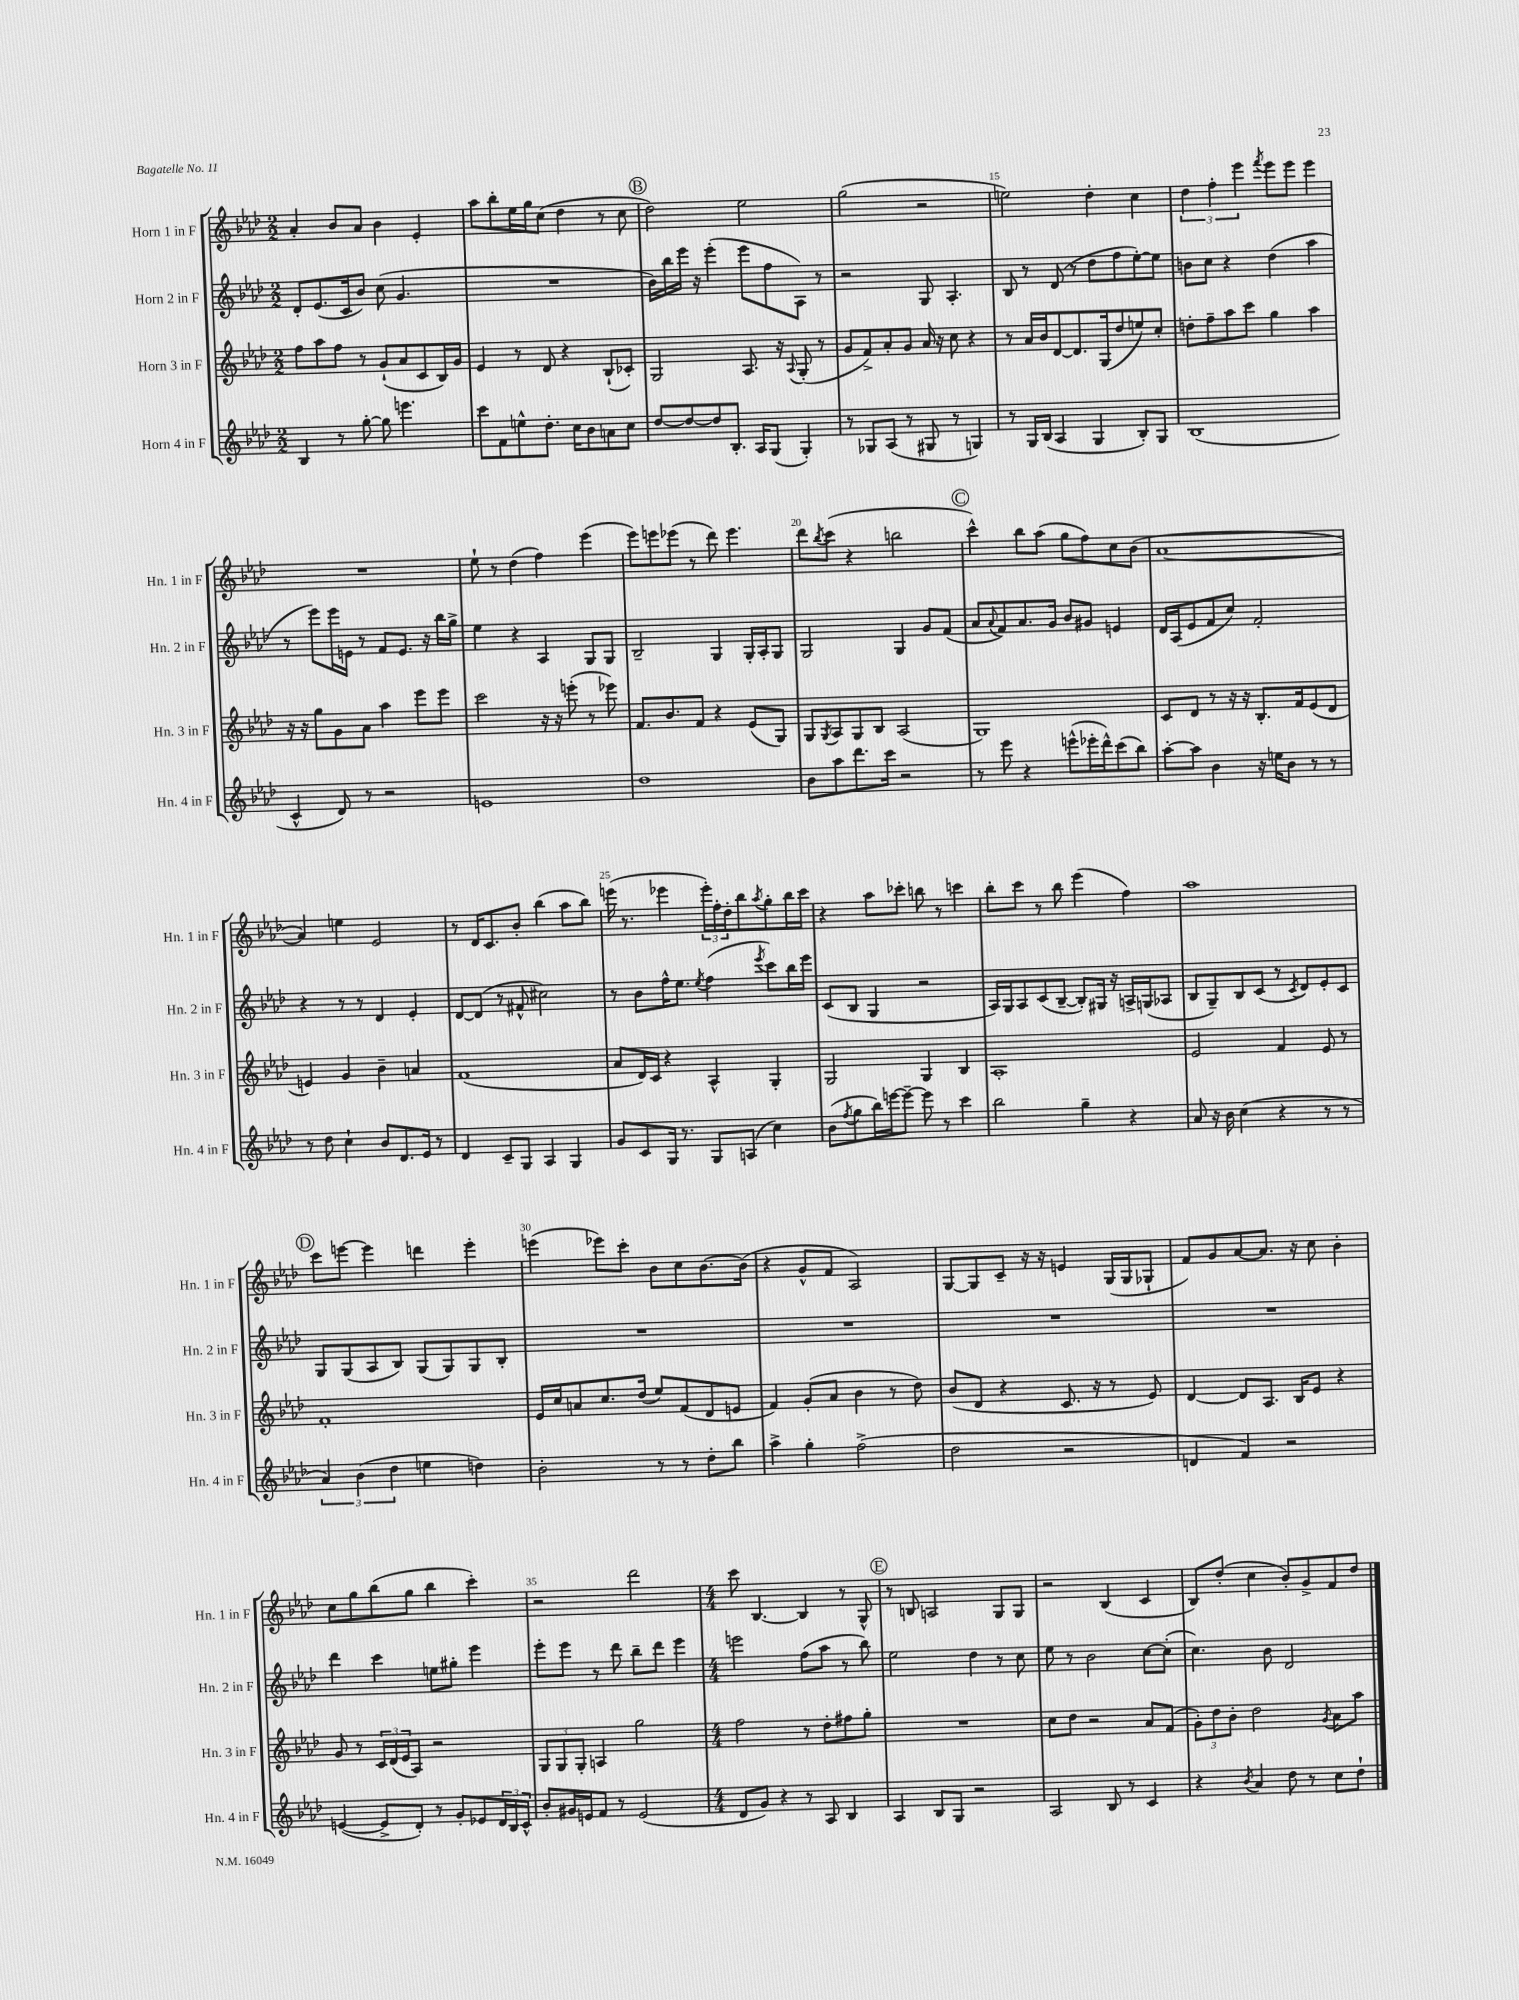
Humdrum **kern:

**kern	**kern	**kern	**kern
*part4	*part3	*part2	*part1
*staff4	*staff3	*staff2	*staff1
*I"Horn 4 in F	*I"Horn 3 in F	*I"Horn 2 in F	*I"Horn 1 in F
*I'Hn. 4 in F	*I'Hn. 3 in F	*I'Hn. 2 in F	*I'Hn. 1 in F
*clefG2	*clefG2	*clefG2	*clefG2
*k[b-e-a-d-]	*k[b-e-a-d-]	*k[b-e-a-d-]	*k[b-e-a-d-]
*M2/2	*M2/2	*M2/2	*M2/2
=11	=11	=11	=11
4B-/	8ff\L	8d-'/L	4a-'/
.	8aa-\	(8.e-/	.
8r	8ff\J	.	8b-/L
.	.	16c/k	.
[8gg'\	8r	8b-/J)	8a-/J
8gg\]	(8g`/L	(8cc\	4b-\
4.eeen\	8a-/	4.g/	.
.	8c/	.	4e-'/
.	16B-/L)	.	.
.	16g/JJ	.	.
=12	=12	=12	=12
8ccc\L	4e-/	1r	8aa-\L
8f\	.	.	8bb-'\
8een^^\	8r	.	16ee-\L
.	.	.	16gg\J
8.dd-'\J	8d-/	.	(8cc\J
.	4r	.	4dd-\
16cc\KL	.	.	.
8b-\	.	.	.
8an\	(8B-`/L	.	8r
8cc\J	8c-X'/J)	.	8cc\
!!LO:REH:place=s1:t=B
=13	=13	=13	=13
[8dd-/L	2G/	16b-\LL)	2dd-\)
.	.	16bb-\	.
8dd-/_	.	16eee-\JJ	.
.	.	16r	.
8dd-/]	.	(4eee-'\	.
8.B-'/J	.	.	.
.	8.A-/	8eee-\L	2ee-\
16A-/KL	.	.	.
(8G/J	.	8ff\	.
.	16r	.	.
.	8qqA-/	.	.
4G'/)	(8G'/	8A-\J)	.
.	8r	8r	.
=14	=14	=14	=14
8r	8g/L	2r	(2gg\
8G-X/L	8f^/)	.	.
(8A-/J	8a-'/	.	.
8r	8g/J	.	.
8G#X/	16a-/	8G/	2r
.	16r	.	.
8r	8cc\	4.A-'/	.
4Gn/)	4r	.	.
=15	=15	=15	=15
8r	8r	8B-/	2een\)
16G/LL	16a-/LL	8r	.
(16B-/JJ	16b-/J	.	.
4A-/	[8d-/	(8d-/	.
.	8.d-/]	8r	.
4G/	.	8dd-\L	4dd-'\
.	(16G/k	.	.
.	8dd-/	8ff\	.
8B-'/L)	8een/)	[8ee-'\)	4cc\
8G/J	8cc'/J	8ee-\J]	.
=16	=16	=16	=16
(1B-	8ddn'\L	8bn\L	6dd-\
.	8ff~\	8cc\J	.
.	.	.	6ff'\
.	8aa-\	4r	.
.	.	.	6eee-\
.	8ccc\J	.	.
.	.	.	8qfff/
.	4gg\	(4dd-\	8eee-\L
.	.	.	8eee-\J
.	4aa-\	4aa-\	4eee-\
!!LO:LB:g=z
=17	=17	=17	=17
4c^^/	16r	8r	1r
.	16r	.	.
.	8gg\L	8eee-\L)	.
8d-/)	8g\	16eee-\L	.
.	.	16en\JJ	.
8r	8a-\J	8r	.
2r	4aa-\	8f/L	.
.	.	8.e/J	.
.	8eee-\L	.	.
.	.	16r	.
.	8eee-\J	16bb-\LL	.
.	.	16gg^\JJ	.
=18	=18	=18	=18
1en	2ccc\	4ee-\	8ee-`\
.	.	.	8r
.	.	4r	(4dd-\
.	16r	4A-/	4ff\)
.	16r	.	.
.	(8eeen'\	.	.
.	8r	8G/L	(4eee-\
.	8eee-X\)	8G/J	.
=19	=19	=19	=19
1dd-	8.f/L	2B-~/	8eee-\L)
.	.	.	8eeen\
.	8.b-/	.	.
.	.	.	(8eee-X\J
.	8f/J	.	8r
.	4r	4G/	8ddd-\)
.	.	.	4.eee-\
.	(8e-/L	16G'/LL	.
.	.	16A-'/J	.
.	8G/J)	8G/J	.
=20	=20	=20	=20
8b-\L	8G/L	2G/	8ddd-\L
.	8qG/	.	8qbb-/
8aa-\	8A-/	.	(8ccc\J
8.ddd-\	8G/	.	4r
.	8B-/J	.	.
16ccc\Jk	.	.	.
2r	(2A-/	4G/	2bbn\
.	.	8g/L	.
.	.	(8f/J	.
!!LO:REH:place=s1:t=C
=21	=21	=21	=21
8r	1G)	8a-/L	4ccc^^\)
.	.	8qqa-/	.
8eee-\	.	8f/)	.
4r	.	8.a-/	8bb-\L
.	.	.	(8aa-\J
.	.	16g/Jk	.
(8eeen^^\L	.	8b-/L	8gg\L
16eee-X'\L	.	8g#X/J	8ff\)
16ddd-^^\J)	.	.	.
(8ccc\	.	4en/	8cc\
8bb-\J)	.	.	(8b-\J
=22	=22	=22	=22
[8aa-'\L	8c/L	16d-/LL	[1a-
.	.	(16A-/J	.
8aa-\J]	8d-/J	8e-/	.
4b-\	8r	8f/	.
.	16r	8cc/J)	.
.	16r	.	.
16r	8.B-'/L	2f'/	.
16een\KL	.	.	.
8b-\J	.	.	.
.	16f/k	.	.
8r	(8e-/	.	.
8r	8d-/J	.	.
!!LO:LB:g=z
=23	=23	=23	=23
8r	4en/)	4r	4a-/])
8dd-\	.	.	.
4cc`\	4g/	8r	4een\
.	.	8r	.
8b-/L	4b-~\	4d-/	2e-/
8.d-/	.	.	.
.	4an/	4e-'/	.
16e-/Jk	.	.	.
8r	.	.	.
=24	=24	=24	=24
4d-/	(1f	[8d-/L	8r
.	.	(8d-/J]	16d-/KL
.	.	.	8.c/
8c~/L	.	8r	.
8G/J	.	8f#X^^/	8b-'/J
4A-/	.	2cc#X\)	(4bb-\
4G/	.	.	8aa-\L
.	.	.	8bb-\J)
=25	=25	=25	=25
8g/L	8a-/L	8r	(16eeen\
.	.	.	8.r
8c/	16d-/L)	8b-\L	.
.	16c/JJ	.	.
16G/Jk	4r	16ff^^\K	4eee-X\
8.r	.	8.ee-\J	.
.	.	8qee-/	.
8G/L	4A-^^/	(4ff\	24eee-'\LL)
.	.	.	24ff'\
.	.	.	24dd-'\J
(8An/J	.	.	8bb-\
.	.	8qeee-/	8qaa-/
4cc\)	4G'/	8ccc\L)	8gg'\
.	.	16bb-\L	16bb-\L
.	.	16eee-\JJ	16ccc\JJ
=26	=26	=26	=26
(8b-\L	2G/	(8c/L	4r
8qff/	.	.	.
8gg\	.	8B-/J	.
16bb-\L)	.	4G/	8aa-\L
[16eeen\J	.	.	.
8eee~\J_	.	.	8ccc-X'\J
8eee\]	4G/	2r	8bbn\
8r	.	.	8r
4ccc\	4B-/	.	4cccn\
=27	=27	=27	=27
2bb-\	1A-'	16A-/LL)	8bb-'\L
.	.	16G/J	.
.	.	8A-/	8ccc\J
.	.	(8c/	8r
.	.	[8B-~/J	8bb-\
4gg~\	.	8B-'/L])	(4eee-\
.	.	16G#X/Jk	.
.	.	16r	.
4r	.	16An^/LL	4ff\)
.	.	(16Gn/J	.
.	.	8A-X/J	.
=28	=28	=28	=28
8a-/	2e-/	8B-/L	1aa-
16r	.	8G~/)	.
16b-\	.	.	.
(4cc\	.	8B-/	.
.	.	(8c/J	.
4r	4f/	8r	.
.	.	8qc/	.
.	.	8d-/L)	.
8r	8e-/	8e-'/	.
8r	8r	8c/J	.
!!LO:LB:g=z
!!LO:REH:place=s1:t=D
=29	=29	=29	=29
6a-/)	1f'	8G/L	8ccc\L
.	.	(8G/	[8eeen\J
(6b-\	.	.	.
.	.	8A-/	4eee\]
6dd-\	.	.	.
.	.	8B-/J)	.
4een\	.	(8G/L	4dddn\
.	.	8G/)	.
4ddn\)	.	8G/	4eee'\
.	.	8B-'/J	.
=30	=30	=30	=30
2b-'\	16e-/LL	1r	(4eeen\
.	16cc/J	.	.
.	8an/	.	.
.	8.cc/	.	8eee-X\L)
.	.	.	8ccc'\J
.	(16dd-/Jk	.	.
8r	8ee-/L)	.	8b-\L
8r	(8f/	.	8cc\
8dd-'\L	8d-/	.	[8.b-\
8bb-\J	8en/J	.	.
.	.	.	(16b-\Jk]
=31	=31	=31	=31
4aa-^\	4f/)	1r	4r
4gg'\	(8g'/L	.	8g^^/L
.	8a-/J	.	8f/J
(2ff^\	4b-\	.	2A-/)
.	8r	.	.
.	8dd-\)	.	.
=32	=32	=32	=32
2dd-\	(8b-/L	1r	[8G/L
.	8d-/J	.	8G/]
.	4r	.	8c~/J
.	.	.	16r
.	.	.	16r
2r	8.c/	.	4en/
.	16r	.	.
.	8r	.	(16G/LL
.	.	.	16G/J
.	8e-/)	.	8G-X`/J
=33	=33	=33	=33
4dn/	[4d-/	1r	8f/L)
.	.	.	8g/
4f/)	8d-/L]	.	[8a-/
.	8.A-/J	.	8.a-/J]
2r	.	.	.
.	16B-/KL	.	16r
.	8e-/J	.	8cc\
.	4r	.	4b-'\
!!LO:LB:g=z
=34	=34	=34	=34
([4en/	8g/	4ddd-\	8cc\L
.	8r	.	8gg\
8e^/L]	24c/LL	4ccc\	(8bb-\
.	(24d-/	.	.
.	24e-/J	.	.
8d-'/J)	8A-/J)	.	8gg\J
8r	2r	8een\L	4bb-\
8g'/L	.	8gg#X'\J	.
8e-X/	.	4eee-\	4ccc'\)
24d-/L	.	.	.
24B-/	.	.	.
24c^^/JJ	.	.	.
=35	=35	=35	=35
8b-'/L	12G/L	8eee-'\L	2r
.	12G/	.	.
16g#X/L	.	8eee-\J	.
.	12G'/J	.	.
16en/J	.	.	.
8f/J	4An/	8r	.
8r	.	8ddd-\	.
(2e/	2gg\	8bb-~\L	2ddd-\
.	.	8ddd-\J	.
.	.	4eee-\	.
=36	=36	=36	=36
*M4/4	*M4/4	*M4/4	*M4/4
8d-/L	2ff\	2eeen\	8ccc\
8g/J)	.	.	[4.B-/
4r	.	.	.
8r	8r	(8ff\L	4B-/]
8A-/	8dd-'\L	8aa-\J	.
4B-/	8ff#X\	8r	8r
.	8gg'\J	8bb-\)	8G^^/
!!LO:REH:place=s1:t=E
=37	=37	=37	=37
4A-/	1r	2ee-\	8r
.	.	.	8Bn/
8B-/L	.	.	2An/
8G/J	.	.	.
2r	.	4dd-\	.
.	.	8r	8G/L
.	.	8cc\	8G/J
=38	=38	=38	=38
2A-/	8cc\L	8ee-\	2r
.	8dd-\J	8r	.
.	2r	2b-\	.
8B-/	.	.	(4B-/
8r	.	.	.
4c/	8a-/L	[8cc\L	4c/
.	(8f/J	(8cc'\J]	.
=39	=39	=39	=39
4r	12g'\L)	4.cc\)	8B-/L)
.	12dd-\	.	.
.	.	.	(8dd-'/J
.	12b-'\J	.	.
8qb-/	.	.	.
4a-/	2dd-\	.	4cc\
.	.	8b-\	.
8dd-\	.	2d-/	8b-'/L)
8r	.	.	8g^/
.	8qg/	.	.
8cc\L	8a-\L	.	8f/
8dd-`\J	8aa-\J	.	8dd-/J
==	==	==	==
*-	*-	*-	*-
